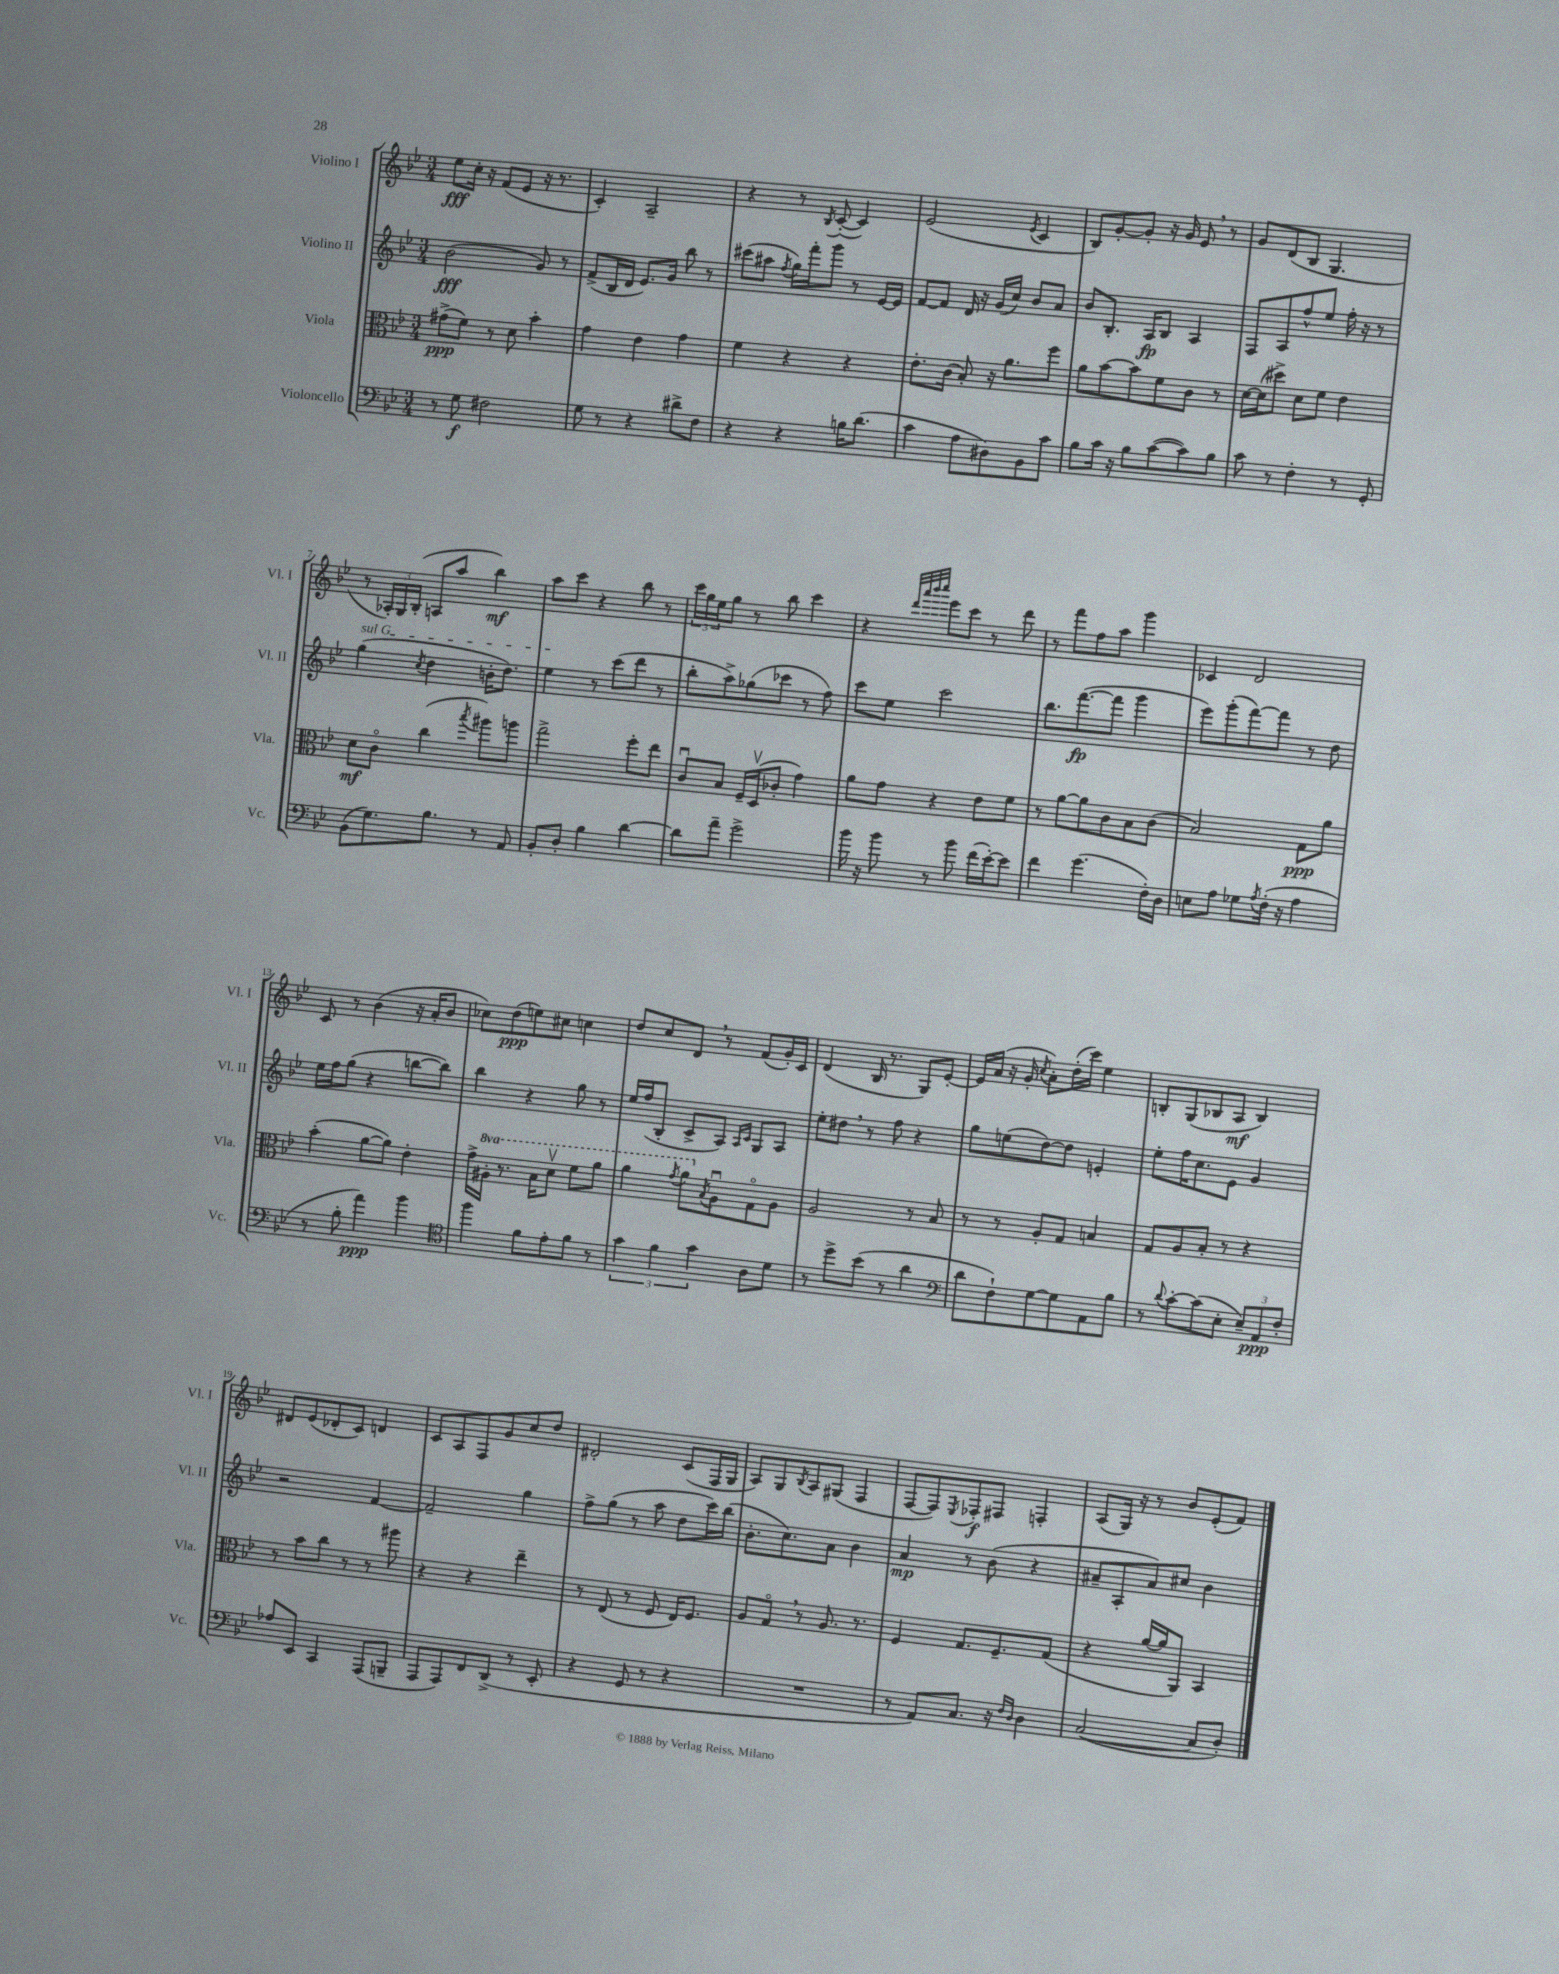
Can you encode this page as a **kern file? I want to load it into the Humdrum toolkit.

**kern	**kern	**kern	**kern
*staff4	*staff3	*staff2	*staff1
*clefF4	*clefC3	*clefG2	*clefG2
*k[b-e-]	*k[b-e-]	*k[b-e-]	*k[b-e-]
*M3/4	*M3/4	*M3/4	*M3/4
8r	(8g#^\L	(2b-\	8ee-\L
8G\	8f\J)	.	16cc'\Jk
.	.	.	16r
2F#\	8r	.	(8f/L
.	8d\	.	8e-/J
.	4b-'\	8g/)	16r
.	.	.	8.r
.	.	8r	.
=	=	=	=
8G\	4g\	(8f^/L	4c'/)
8r	.	16B-/L	.
.	.	16d/JJ	.
4r	4e-\	8.e-/L)	2A~/
.	.	16g/Jk	.
8d#^\L	4g\	8bb-\	.
8F\J	.	8r	.
=	=	=	=
4r	4f\	(8ccc#\L	4r
.	.	8aa#\J	.
.	.	8qff/	.
4r	4r	16gg\LL)	8r
.	.	16fff'\J	.
.	.	.	8qB-/
.	.	8ggg\J	([8c'/
16B\LK	4r	8r	4c/])
(8.d\J	.	.	.
.	.	[16e-/LL	.
.	.	16e-/]JJ	.
=	=	=	=
4c\	8.e-'\L	[8f/L	(2e-/
.	.	8f/]J	.
.	(16c\Jk	.	.
8A\L	8B-'/)	16d/	.
.	.	16r	.
8D#\)	16r	(16g/LL	.
.	8.a\L	16cc/JJ)	.
.	.	.	8qe-/
8BB-\	.	8b-/L	4c/
8c\J	8ff\J	8a/J	.
=	=	=	=
8B-\L	8a\L	8b-/L	8B-/L)
16c\Jk	[8b-\	8.B-'/J	[8g'/
16r	.	.	.
8B-\L	8b-\]	.	8g'/]J
.	.	16A/LK	.
([8c\	8f\	8B-/J	16r
.	.	.	16g/
8c\])	8c\J	4A/	8e-/
8B-\J	8r	.	8r
=	=	=	=
8c\	[16d\LL	8F/L	8g/L
.	(16d\]J	.	.
8r	8dd#^\J)	8A/	(8d/
4F'\	8d\L	8ff^^/	8B-/J
.	8f\J	8ee-/J	4.G/
8r	4e-\	16ff'\	.
.	.	16r	.
8GG'/	.	8r	.
=	=	=	=
(8BB-\L	8d\L	(4gg\	8r
8.G\)	8co\J	.	24A-'/LL)
.	.	.	24G/
.	.	.	(24B-'/JJ
.	.	8qcc/	.
.	(4cc\	4dd\	8A/L
8.B-\J	.	.	.
.	.	.	8aa/J
.	8qbb-/	.	.
8r	8aa#\L)	16b'\LK	4bb-\)
.	.	8.dd\J)	.
8AA/	8aa\J	.	.
=	=	=	=
8BB-'/L	2gg^\	4ee-\	8aa\L
8D'/J	.	.	8ccc\J
4B-\	.	8r	4r
.	.	(8ccc\L	.
[4d\	8ff'\L	8ddd\J	8bb-\
.	8ee-\J	8r	8r
=	=	=	=
8d\]L	8cu/L	8bb-'\L	24ccc\LL
.	.	.	24gg\
.	.	.	24ee-\J
8a~\J	8B-/J	8aa^\)	8gg\J
2g^\	16F~/LL	(8gg-\	8r
.	(16Dv/J	.	.
.	8c-'/J	8ccc-\J	8bb-\
.	4g\)	8r	4ccc\
.	.	8ff\)	.
=	=	=	=
16b-\	8a\L	8ccc\L	4r
16r	.	.	.
8b-\	8g\J	8ee-\J	.
.	.	.	32qqddd/LLL
.	.	.	32qqaaa/
.	.	.	32qqbbb-/
.	.	.	32qqcccc/JJJ
8r	4r	2ccc\	8eee-\L
8b-\	.	.	8ccc\J
(16f\LL	8e-\L	.	8r
[16e-'\J)	.	.	.
8e-\]J	8f\J	.	8ddd\
=	=	=	=
4f\	8r	8.bb-\L	8r
.	[8a\L	.	8fff\L
.	.	([8.fff\	.
(4.g\	8a\]	.	8ff\
.	8c\	8fff\]J	8aa\J
.	8B-\	4ggg\	4ggg\
16F'\LL)	(8c\J	.	.
16D\JJ	.	.	.
=	=	=	=
8E\L	2B-/)	8eee-\L)	4c-/
8A\J	.	(8ggg'\	.
8G-\L	.	[8fff\)	2d/
8qA/	.	.	.
(16F'\Jk	.	8fff\]J	.
16r	.	.	.
4A\	8G\L	8r	.
.	8a\J	8dd\	.
=	=	=	=
8r	(4b-'\	16ee-\LL	8c/
.	.	16ff\J	.
8B-'\	.	(8gg\J	8r
4a\)	[8a\L	4r	(4b-\
.	8a\]J)	.	.
4b-\	4e-'\	[8bb\L	16r
.	.	.	16a'/LK
.	.	8bb\]J)	8b-/J
=	=	=	=
*clefC4	*	*	*
4ff\	16g^\LL	4bb-\	8cc-\L)
.	16a#'\JJ	.	.
.	8.r	.	(8dd\
8f\L	.	4r	8ee\)
.	16b-\LK	.	.
8e-'\	8ddv\J	.	8cc#\J
8f\J	8ff\L	8gg\	4cc\
8r	8aa\J	8r	.
=	=	=	=
6g\	4aa\	16ee-/LL	8dd/L
.	.	(16ff/J	.
.	.	8B-'/J	8cc/
6f\	.	.	.
.	8qgg/	.	.
.	8aa\L	8c^/L	8d/J
6g\	.	.	.
.	8qB-/	.	.
.	8Au\	8A/J)	8r
.	.	16qqA/LL	.
.	.	16qqc/JJ	.
8A\L	8Go\	8G/L	(8f/L
8d\J	8A\J	8A/J	16g'/L)
.	.	.	16c/JJ
=	=	=	=
8r	2A/	8ee-'\L	(4d/
8dd^\L	.	8dd#\J	.
(8b-\J	.	8r	16B-/
.	.	.	8.r
8r	.	8ff\	.
4a\	8r	4r	8G/L)
.	8B-/	.	[8e-'/J
=	=	=	=
*clefF4	*	*	*
8d\L	8r	8gg\L	16e-/]LL
.	.	.	(16a/JJ
8F`\)	8r	(8ee\	16r
.	.	.	16g'/
.	.	.	8qcc/
[8G\	8A'/L	[8dd\)	8a'\L)
8G\]	8G/J	8dd\]J	(16dd'\L
.	.	.	16ccc\JJ)
8AA\	4B/	4e'/	4ee-\
8B-\J	.	.	.
=	=	=	=
8r	8G/L	8ee-'\L	8B'/L
8qqd/	.	.	.
[8c'\L	8A/	16ff\K	(8G/
.	.	8.cc\	.
(8c\]	8B-'/J	.	8B-/
8E-'\J	8r	8e-\J	8A/J
12E-~/L)	4r	4g/	4B-/)
12AA/	.	.	.
12F'/J	.	.	.
=	=	=	=
8A-/L	8r	2r	8d#/L
8EE-/J	8b-\L	.	(8e-/
4CC/	8cc\J	.	8d-'/
.	8r	.	8c/J)
(8AAA/L	8r	[4f/	4d/
8BBB~/J	8aa#\	.	.
=	=	=	=
8AAA/L	4r	2f~/]	8c/L
8AAA/)	.	.	8A/
8FF/	4r	.	8F/
(8DD^/J	.	.	8g/
8r	4ee-~\	4gg\	8cc/
8EE-'/	.	.	8dd/J
=	=	=	=
4r	8r	8ff^\L	2d#'/
.	(8E-/	(8gg\J	.
8GG/	8r	8r	.
8r	8F/	8aa\	.
4r	16E-/LK)	8dd\L	(8c/L
.	8.F/J	.	.
.	.	16ccc\L)	16F/L
.	.	(16bb-\JJ	16G/JJ
=	=	=	=
2.r	8A/L	8.b-'\L	8A/L)
.	8Go/J	.	8G/
.	.	8.cc\)	.
.	.	.	8qB-/
.	8r	.	8A/
.	8.A/	8a\J	(8G#/J
.	.	4b-\	4F/
.	8.r	.	.
=	=	=	=
8r	4F/	4a/	[8F/L
8AA/L)	.	.	8F/])
.	.	.	8qE-/
8.C/J	8.G/L	8r	8F-'/
.	.	(8b-\	8F#/J
16r	8.F~/	.	.
16qqF/LL	.	.	.
16qqD/JJ	.	.	.
4D\	.	4r	4F'/
.	(8G/J	.	.
=	=	=	=
([2C/	4r	8a#~/L	(8A/L
.	.	8A'/	16G/Jk)
.	.	.	16r
.	[16a/LL	8a#/)	8r
.	16a/]J	.	.
.	8AA/J)	8cc#/J	8b-/L
8C/]L	4BB-/	4b-\	(8e-'/
8D'/J)	.	.	8f/J)
==	==	==	==
*-	*-	*-	*-
